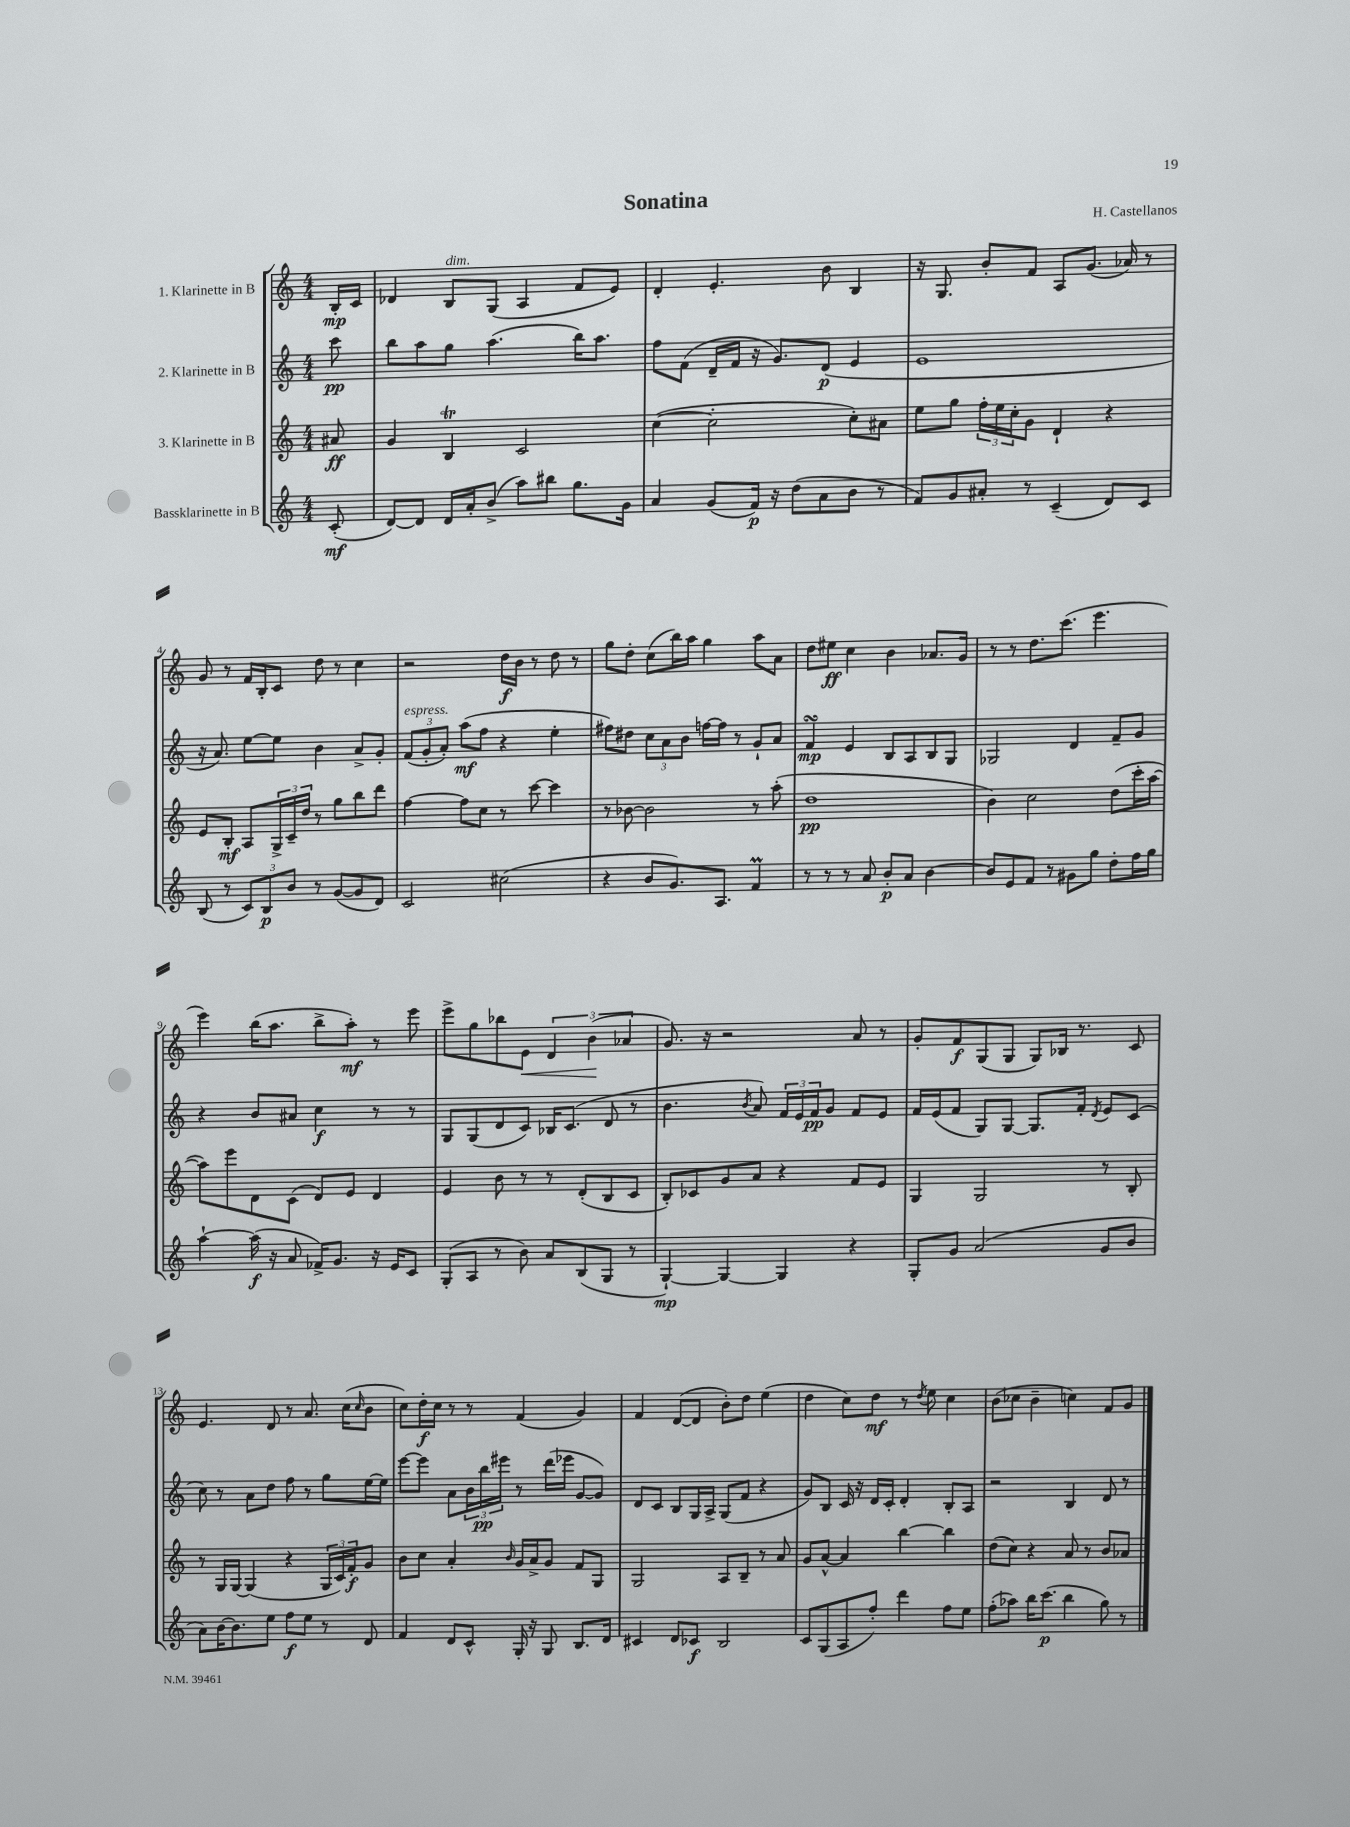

**kern	**dynam	**kern	**dynam	**kern	**dynam	**kern	**dynam
*part4	*part4	*part3	*part3	*part2	*part2	*part1	*part1
*staff4	*staff4	*staff3	*staff3	*staff2	*staff2	*staff1	*staff1
*I"Bassklarinette in B	*	*I"3. Klarinette in B	*	*I"2. Klarinette in B	*	*I"1. Klarinette in B	*
*clefG2	*	*clefG2	*	*clefG2	*	*clefG2	*
*k[]	*	*k[]	*	*k[]	*	*k[]	*
*M4/4	*	*M4/4	*	*M4/4	*	*M4/4	*
=	=	=	=	=	=	=	=
(8c'/	mf	8a#X/	ff	8ccc\	pp	16B'/LL	mp
.	.	.	.	.	.	16c/JJ	.
=1	=1	=1	=1	=1	=1	=1	=1
[8d/L)	.	4g/	.	8bb\L	.	4d-X/	.
8d/J]	.	.	.	8aa\	.	.	.
!	!	!	!	!	!	!LO:TX:a:i:t=dim.	!
16d/LL	.	4Bt/	.	8gg\J	.	8B/L	.
16a'/J	.	.	.	.	.	.	.
(8b^/J	.	.	.	(4.aa\	.	(8G/J	.
8aa\L)	.	2c/	.	.	.	4A/	.
8bb#X\J	.	.	.	.	.	.	.
8.gg\L	.	.	.	16bb\KL)	.	8f/L	.
.	.	.	.	8.aa\J	.	.	.
.	.	.	.	.	.	8e/J)	.
16g\Jk	.	.	.	.	.	.	.
=2	=2	=2	=2	=2	=2	=2	=2
4a/	.	([4cc\	.	8ff\L	.	4d'/	.
.	.	.	.	(8f\J	.	.	.
(8g/L	.	2cc'\]	.	16d~/LL	.	4.e'/	.
.	.	.	.	16f/JJ	.	.	.
16f/Jk)	p	.	.	16r	.	.	.
16r	.	.	.	8.g/L)	.	.	.
(8dd\L	.	.	.	.	.	.	.
8a\	.	.	.	(8d/J	p	8b\	.
8b\J	.	8cc'\L)	.	4e/	.	4B/	.
8r	.	8a#X\J	.	.	.	.	.
=3	=3	=3	=3	=3	=3	=3	=3
8f/L)	.	8ee\L	.	1e	.	16r	.
.	.	.	.	.	.	8.G/	.
8g/	.	8gg\J	.	.	.	.	.
8a#X'/J	.	24ff'\LL	.	.	.	8b'/L	.
.	.	24ee\	.	.	.	.	.
.	.	24cc'\J	.	.	.	.	.
8r	.	8g\J	.	.	.	8f/J	.
(4c~/	.	4d`/	.	.	.	8A/L	.
.	.	.	.	.	.	(8.g/J	.
8d/L)	.	4r	.	.	.	.	.
.	.	.	.	.	.	16a-X/)	.
8c/J	.	.	.	.	.	8r	.
!!LO:LB:g=z
=4	=4	=4	=4	=4	=4	=4	=4
(8B/	.	8e/L	.	16r	.	8g/	.
.	.	.	.	8.a/)	.	.	.
8r	.	8B'/J	mf	.	.	8r	.
12c/L)	.	8A/L	.	[8ee\L	.	16f/LL	.
.	.	.	.	.	.	16B'/J	.
12B/	p	.	.	.	.	.	.
.	.	24G^/L	.	8ee\J]	.	8c/J	.
12b/J	.	24c~/	.	.	.	.	.
.	.	24dd/JJ	.	.	.	.	.
8r	.	8r	.	4b\	.	8dd\	.
([8g/L	.	8gg\L	.	.	.	8r	.
8g/]	.	8bb\	.	8a^/L	.	4cc\	.
8d/J)	.	8ddd\J	.	8g'/J	.	.	.
=5	=5	=5	=5	=5	=5	=5	=5
!	!	!	!	!LO:TX:a:i:t=espress.	!	!	!
2c/	.	[4ff\	.	(12f/L	.	2r	.
.	.	.	.	12g'/	.	.	.
.	.	.	.	12a'/J)	.	.	.
.	.	8ff\L]	.	(8aa\L	mf	.	.
.	.	8cc\J	.	8ff\J	.	.	.
(2cc#X\	.	8r	.	4r	.	16dd\LL	f
.	.	.	.	.	.	16b\JJ	.
.	.	[8ccc\	.	.	.	8r	.
.	.	4ccc\]	.	4ee'\	.	8dd\	.
.	.	.	.	.	.	8r	.
=6	=6	=6	=6	=6	=6	=6	=6
4r	.	8r	.	8ff#X\L)	.	8gg\L	.
.	.	[8b-X\	.	8dd#X\J	.	8dd'\J	.
8b/L	.	2b-\]	.	12cc\L	.	(8cc\L	.
.	.	.	.	12a\	.	.	.
8.g/)	.	.	.	.	.	16bb\L)	.
.	.	.	.	12b\J	.	.	.
.	.	.	.	.	.	16aa\JJ	.
.	.	.	.	[16ffn\LL	.	4gg\	.
8.A/J	.	.	.	16ff\JJ]	.	.	.
.	.	.	.	8r	.	.	.
4fM/	.	8r	.	8g`/L	.	8aa\L	.
.	.	(8aa'\	.	8a/J	.	8a\J	.
=7	=7	=7	=7	=7	=7	=7	=7
8r	.	1dd	pp	4fsSSs/	mp	8dd\L	.
8r	.	.	.	.	.	8ee#X\J	ff
8r	.	.	.	4e/	.	4cc\	.
8a/	.	.	.	.	.	.	.
8b'/L	p	.	.	8B/L	.	4b\	.
8a/J	.	.	.	8A/	.	.	.
[4b\	.	.	.	8B/	.	8.a-X/L	.
.	.	.	.	8G/J	.	.	.
.	.	.	.	.	.	16g/Jk	.
=8	=8	=8	=8	=8	=8	=8	=8
8b/L]	.	4b\)	.	2G-X/	.	8r	.
8e/	.	.	.	.	.	8r	.
8f/J	.	2cc\	.	.	.	8.dd\L	.
8r	.	.	.	.	.	.	.
.	.	.	.	.	.	(8.ccc\J	.
8g#X\L	.	.	.	4d/	.	.	.
8gg\J	.	.	.	.	.	4.eee\	.
8dd'\L	.	(8dd\L	.	8f~/L	.	.	.
16ff\L	.	16ccc'\L	.	8g/J	.	.	.
16gg\JJ	.	[16aa\JJ	.	.	.	.	.
!!LO:LB:g=z
=9	=9	=9	=9	=9	=9	=9	=9
[4aa`\	.	8aa\L])	.	4r	.	4eee\)	.
.	.	8eee\	.	.	.	.	.
(16aa\]	f	8d\	.	8b/L	.	(16bb\KL	.
16r	.	.	.	.	.	8.aa\J	.
8a/	.	(8c\J	.	8a#X/J	.	.	.
16f-X^/KL)	.	8d/L)	.	4cc\	f	8bb^\L	.
8.g/J	.	.	.	.	.	.	.
.	.	8e/J	.	.	.	8aa'\J)	mf
16r	.	4d/	.	8r	.	8r	.
16e/KL	.	.	.	.	.	.	.
8c/J	.	.	.	8r	.	8eee\	.
=10	=10	=10	=10	=10	=10	=10	=10
(8G'/L	.	4e/	.	8G/L	.	8eee^\L	.
8A/J	.	.	.	(8G/	.	8gg\	.
8r	.	8b\	.	8d/	.	8bb-X\	.
!	!	!	!	!	!	!	!LO:HP:b
8b\)	.	8r	.	8c/J)	.	8e\J	<
8a/L	.	8r	.	16B-X/KL	.	6d/	.
.	.	.	.	(8.c/J	.	.	.
(8B/	.	(8d'/L	.	.	.	.	.
.	.	.	.	.	.	(6b\	.
8G/J	.	8B/	.	8d/	.	.	.
.	.	.	.	.	.	6a-X/	[
8r	.	8c/J	.	8r	.	.	.
=11	=11	=11	=11	=11	=11	=11	=11
[4G`/)	mp	8B'/L)	.	4.b\	.	8.g/)	.
.	.	8c-X/	.	.	.	.	.
.	.	.	.	.	.	16r	.
4G/_	.	8g/	.	.	.	2r	.
.	.	.	.	8qb/	.	.	.
.	.	8a/J	.	8a/)	.	.	.
4G/]	.	4r	.	24f/LL	.	.	.
.	.	.	.	24e/	.	.	.
.	.	.	.	24f/J	pp	.	.
.	.	.	.	8g/J	.	.	.
4r	.	8f/L	.	8f/L	.	8a/	.
.	.	8e/J	.	8e/J	.	8r	.
=12	=12	=12	=12	=12	=12	=12	=12
8G'/L	.	4G/	.	16f/LL	.	8g'/L	.
.	.	.	.	(16e/J	.	.	.
8g/J	.	.	.	8f/J	.	8f/	f
(2a/	.	2G/	.	8G/L)	.	(8G/	.
.	.	.	.	[8G/J	.	8G/J	.
.	.	.	.	8.G/L]	.	8G/L)	.
.	.	.	.	.	.	16B-X/Jk	.
.	.	.	.	16f'/Jk	.	8.r	.
.	.	.	.	8qd/	.	.	.
8g/L	.	8r	.	8e/L	.	.	.
8b/J	.	8B'/	.	(8c/J	.	8c/	.
!!LO:LB:g=z
=13	=13	=13	=13	=13	=13	=13	=13
8a\L)	.	8r	.	8cc\)	.	4.e/	.
[16b\K	.	16G/LL	.	8r	.	.	.
8.b\]	.	[16G/JJ	.	.	.	.	.
.	.	(4G/]	.	8a\L	.	.	.
8ee\J	.	.	.	8dd\J	.	8d/	.
8ff\L	f	4r	.	8ff\	.	8r	.
8ee\J	.	.	.	8r	.	8.a/	.
8r	.	24G/LL	.	8gg\L	.	.	.
.	.	24c/)	.	.	.	.	.
.	.	.	.	.	.	(16cc\KL	.
.	.	24f'/J	f	.	.	.	.
.	.	.	.	.	.	16qqcc/	.
8d/	.	8g/J	.	[16ee\L	.	8b\J	.
.	.	.	.	16ee\JJ]	.	.	.
=14	=14	=14	=14	=14	=14	=14	=14
4f/	.	8b\L	.	[8eee\L	.	8cc\L)	.
.	.	8cc\J	.	8eee\J]	.	16dd'\L	f
.	.	.	.	.	.	16cc\JJ	.
8d/L	.	4a'/	.	8a\L	.	8r	.
8c^^/J	.	.	.	24b\L	.	8r	.
.	.	.	.	24bb\	pp	.	.
.	.	.	.	24eee#X\JJ	.	.	.
.	.	16qqb/	.	.	.	.	.
16G'/	.	16g/LL	.	8r	.	(4f/	.
16r	.	16a^/J	.	.	.	.	.
8G/	.	8g/J	.	(16ddd\LL	.	.	.
.	.	.	.	16eee-X\JJ	.	.	.
8.B/L	.	8f/L	.	[8g/L	.	4g/)	.
.	.	8G/J	.	8g/J])	.	.	.
16d/Jk	.	.	.	.	.	.	.
=15	=15	=15	=15	=15	=15	=15	=15
4c#X/	.	2G/	.	8d/L	.	4f/	.
.	.	.	.	8c/J	.	.	.
8d/L	.	.	.	8B/L	.	([8d/L	.
8c-X/J	f	.	.	16G/L	.	8d/J]	.
.	.	.	.	16A^/JJ	.	.	.
2B/	.	8A/L	.	(8G/L	.	8b'\L)	.
.	.	8B~/J	.	8f/J	.	8dd\J	.
.	.	8r	.	4r	.	(4ee\	.
.	.	8a/	.	.	.	.	.
=16	=16	=16	=16	=16	=16	=16	=16
8c/L	.	8g/L	.	8g/L)	.	4dd\	.
(8G/	.	[8a^^/J	.	8B/J	.	.	.
8A/	.	4a/]	.	16c/	.	8cc\L)	.
.	.	.	.	16r	.	.	.
8ff'/J)	.	.	.	16d/LL	.	8dd\J	mf
.	.	.	.	16c'/JJ	.	.	.
4ddd\	.	[4bb\	.	4d'/	.	8r	.
.	.	.	.	.	.	8qdd/	.
.	.	.	.	.	.	8ee\	.
8ff\L	.	4bb\]	.	8B'/L	.	4cc\	.
8ee\J	.	.	.	8A/J	.	.	.
=17	=17	=17	=17	=17	=17	=17	=17
(8ff'\L	.	(8dd\L	.	2r	.	(8b\L	.
8aa-X\J)	.	8cc\J)	.	.	.	8cc-X\J	.
16bb\KL	.	4r	.	.	.	4b~\	.
(8.ccc\J	p	.	.	.	.	.	.
4bb\	.	8a/	.	4B/	.	4ccn\)	.
.	.	8r	.	.	.	.	.
8gg\)	.	8b/L	.	8d/	.	8f/L	.
8r	.	8a-X/J	.	8r	.	8g/J	.
==	==	==	==	==	==	==	==
*-	*-	*-	*-	*-	*-	*-	*-
